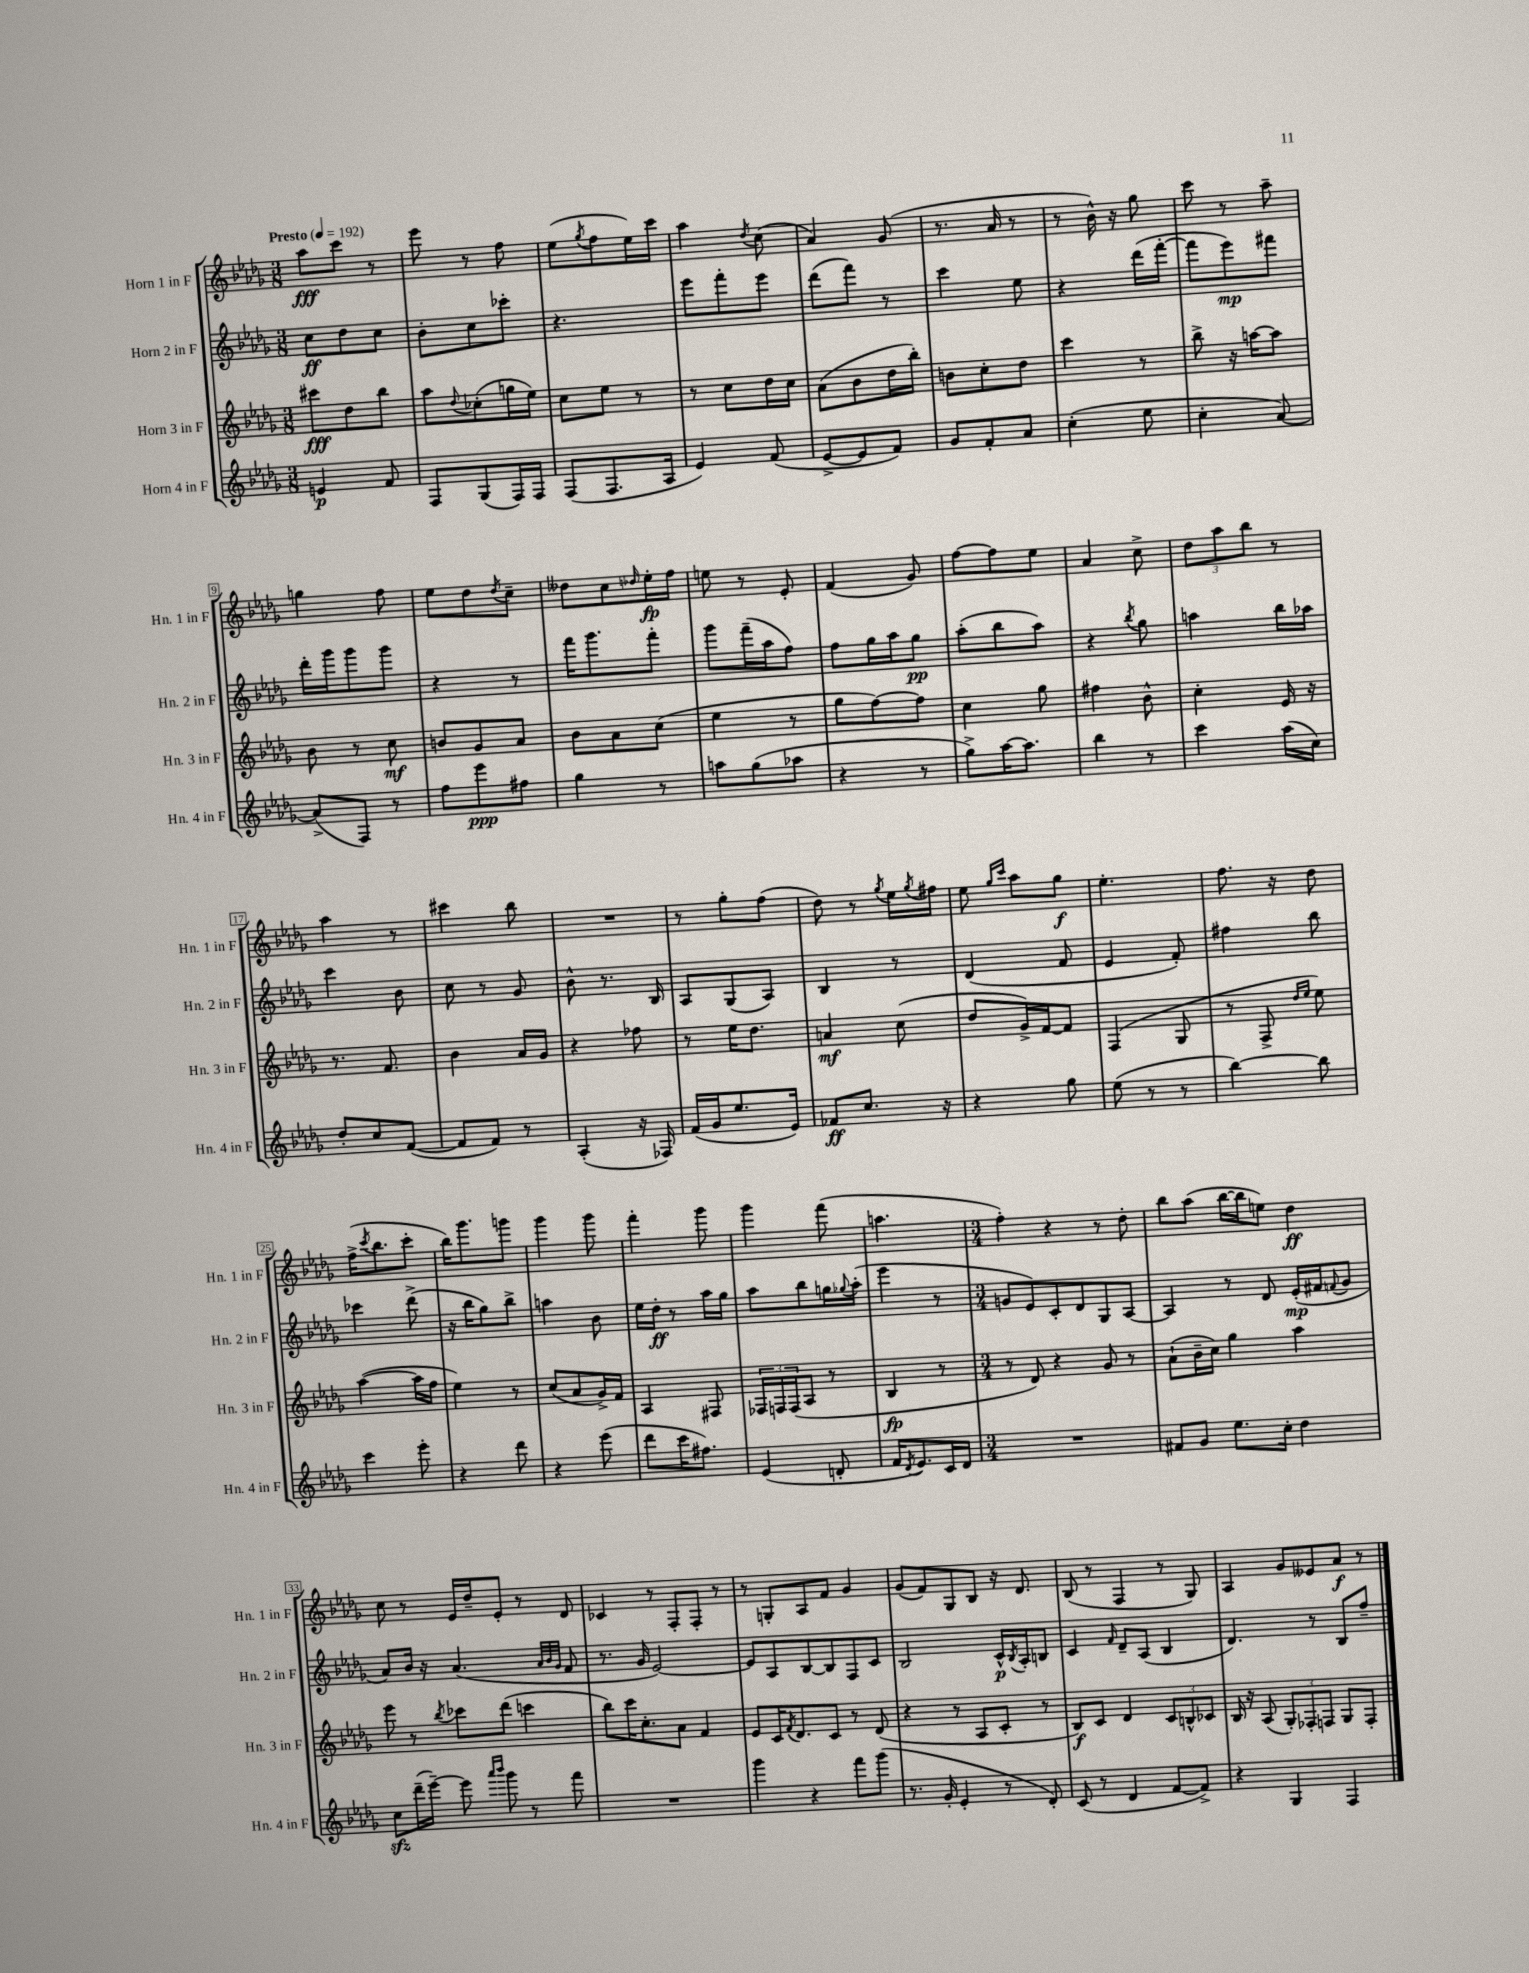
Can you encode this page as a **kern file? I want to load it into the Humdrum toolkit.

**kern	**kern	**kern	**kern
*staff4	*staff3	*staff2	*staff1
*clefG2	*clefG2	*clefG2	*clefG2
*k[b-e-a-d-g-]	*k[b-e-a-d-g-]	*k[b-e-a-d-g-]	*k[b-e-a-d-g-]
*M3/8	*M3/8	*M3/8	*M3/8
*MM192	*MM192	*MM192	*MM192
4e	8ccc#	8cc	8aa-
.	8dd-	8dd-	8ccc
8f	8bb-	8cc	8r
=	=	=	=
8F	8aa-	8b-'	8eee-
.	8qqdd-	.	.
(8G-	(8cc-'	8cc	8r
16F)	16gg	8ccc-'	8ff
16F	16ee-)	.	.
=	=	=	=
(8F	8cc	4.r	(8ee-
.	.	.	8qgg-
8.F	8ee-	.	8ff
.	8r	.	16ee-)
16A-	.	.	16ccc
=	=	=	=
4e-)	8r	8eee-	4aa-
.	8cc	8fff'	.
.	.	.	8qdd-
(8f	16dd-	8eee-	(8cc
.	16cc	.	.
=	=	=	=
[8e-^	(8a-	(8ddd-	4a-)
8e-]	8b-	8fff)	.
8f)	16dd-	8r	(8g-
.	16bb-')	.	.
=	=	=	=
8g-	8b	4ccc	8.r
8f'	8cc'	.	.
.	.	.	16a-
8a-	8dd-	8ee-	8r
=	=	=	=
(4cc'	4ccc	4r	8r
.	.	.	16b-^^)
.	.	.	16r
8ee-	8r	(16ddd-	8gg-
.	.	[16fff'	.
=	=	=	=
4cc'	8bb-^	8fff]	8ccc
.	16r	8eee-)	8r
.	[16aa	.	.
[8a-)	8aa]	8fff#	8aa-~
=	=	=	=
(8a-^]	8b-	16ddd-'	4gg
.	.	16ggg-	.
8F)	8r	8ggg-	.
8r	8cc	8ggg-	8ff
=	=	=	=
8ff	8b	4r	8ee-
8eee-	8g-	.	8dd-
.	.	.	8qdd-
8ff#	8a-	8r	8cc~
=	=	=	=
4gg-	8b-	16fff	8dd--
.	.	8.ggg-	.
.	8a-	.	8cc
.	.	.	16qqdd-
8r	(8cc	8fff'	16ee-'
.	.	.	16ff
=	=	=	=
8aa	4ee-	8ggg-	8ee
(8gg-	.	(16fff~	8r
.	.	16aa-	.
8aa-	8r	8ff)	8e-'
=	=	=	=
4r	8gg-	8ff	(4f
.	[8ff)	16gg-	.
.	.	16aa-	.
8r	8ff]	8gg-	8g-)
=	=	=	=
8gg-^)	4cc	(8aa-'	[8ff
[16aa-	.	8bb-	8ff]
8.aa-]	.	.	.
.	8gg-	8aa-)	8ee-
=	=	=	=
4bb-	4ff#	4r	4a-
.	.	8qbb-	.
8r	8b-^^	8gg-	8cc^
=	=	=	=
4ccc	4cc'	4aa	12dd-
.	.	.	12aa-
.	.	.	12bb-
(16aa-	16e-	16bb-	8r
16cc)	16r	16aa-	.
=	=	=	=
8dd-'	8.r	4ccc	4aa-
8cc	.	.	.
.	8.f	.	.
([8f	.	8b-	8r
=	=	=	=
8f]	4b-	8cc	4ccc#
8f)	.	8r	.
8r	16a-	8g-	8bb-
.	16g-	.	.
=	=	=	=
(4A-'	4r	8b-^^	4.r
.	.	8.r	.
16r	8ff-	.	.
16F-)	.	16B-	.
=	=	=	=
(16f	8r	8A-	8r
16g-	.	.	.
8.ee-	16ee-	(8G-	8gg-'
.	8.dd-	.	.
.	.	8A-)	(8ff
16e-)	.	.	.
=	=	=	=
8f-	4a	4B-	8dd-)
8.cc	.	.	8r
.	.	.	8qgg-
.	(8cc	8r	16ee-
.	.	.	8qgg-
16r	.	.	16ff#
=	=	=	=
4r	8dd-	(4d-	8ee-
.	.	.	16qqgg-
.	.	.	16qqccc
.	16g-^)	.	8aa-
.	[16f	.	.
8gg-	8f]	8f	8gg-
=	=	=	=
(8ee-	(4F	4e-	4.ee-'
8r	.	.	.
8r	8G-	8f')	.
=	=	=	=
[4bb-)	8r	4ff#	8.ff
.	8F^	.	.
.	.	.	16r
.	16qqdd-	.	.
.	16qqee-	.	.
8bb-]	8ee-)	8bb-	8dd-
=	=	=	=
4ccc	([4aa-	4ccc-	(16ff^
.	.	.	8qccc
.	.	.	8.bb-
8eee-'	16aa-]	(8ddd-^	8ccc'
.	16ff	.	.
=	=	=	=
4r	4ee-)	16r	16bb-)
.	.	16bb-	8.ggg-
.	.	8gg-)	.
8ddd-	8r	8bb-^	8ggg
=	=	=	=
4r	(8cc	4aa	4ggg-
.	8a-	.	.
(8eee-	16g-^)	8b-	8ggg-
.	16f	.	.
=	=	=	=
8ddd-	4A-	16ee-	4fff'
.	.	16dd-'	.
16ccc	.	8r	.
8.ff#)	.	.	.
.	8F#	16aa-	8ggg-
.	.	16gg-	.
=	=	=	=
(4e-	24F-	8aa-	4ggg-
.	24F	.	.
.	(24F	.	.
.	8A-	8bb-	.
8d'	8r	16gg	(8fff
.	.	8qqgg-	.
.	.	(16aa-'	.
=	=	=	=
16f	4B-	4eee-	4.aa
8qd-	.	.	.
8.e-)	.	.	.
16c	8r	8r	.
16d-	.	.	.
=	=	=	=
*M3/4	*M3/4	*M3/4	*M3/4
2.r	8r	8g	4ff')
.	8d-)	8e-)	.
.	4r	8c'	4r
.	.	8d-	.
.	8g-	8G-	8r
.	8r	[8A-	8dd-'
=	=	=	=
8f#	(8a-`	4A-]	8bb-
8g-	16b-~	.	(8aa-
.	16cc)	.	.
8.ee-	4gg-	8r	[16bb-
.	.	.	16bb-]
.	.	8d-	8ee)
16cc'	.	.	.
4dd-	4aa-	(16e-'	4dd-
.	.	16f#	.
.	.	8qqf	.
.	.	8g-	.
=	=	=	=
8cc	8eee-	8a-)	8cc
(16ddd-~	8r	16b-	8r
[16eee-~)	.	16r	.
.	8qbb-	.	.
8eee-]	8ccc-	(4.a-	16e-
.	.	.	16dd-~
16qqaaa-	.	.	.
16qqbbb-	.	.	.
8ggg-	(8ddd-	.	8e-'
8r	4ccc	.	8r
.	.	32qqa-	.
.	.	32qqb-	.
.	.	32qqg-	.
8fff	.	8f	8d-
=	=	=	=
2.r	8bb-)	8.r	4c-
.	16ccc	.	.
.	8.cc'	16g-	.
.	.	[2e-)	8r
.	8a-	.	8F'
.	4f	.	8F'
.	.	.	8r
=	=	=	=
4ggg-	8e-	8e-]	8r
.	16c	8A-	8G'
.	8qf	.	.
.	8.d-	.	.
4r	.	[8B-	8A-
.	8c	8B-]	8f
8fff	8r	8F	4g-
(8ggg-	(8d-	8c	.
=	=	=	=
8.r	4r	2B-	(8g-
.	.	.	8f)
16g-'	.	.	.
4e-'	8r	.	8G-
.	8A-	.	8B-
8r	8c'	16c^^	16r
.	.	8qB-	.
.	.	16A-'	8.d-
8d-')	8r	8B	.
=	=	=	=
(8c	8B-)	4c	(8B-
8r	8c	.	8r
.	.	16qqf	.
4d-	4d-	8d-~	4F
.	.	(8A-	.
[8f	12c	4B-	8r
.	12B^^	.	.
8f^])	.	.	8G-)
.	12c-	.	.
=	=	=	=
4r	16B-	4.d-)	4A-
.	16r	.	.
.	(8A-	.	.
4G-	12G-')	.	8g-
.	12F-'	.	.
.	.	8r	8e--
.	12F	.	.
4F	8G-	8B-	8a-
.	8F'	8ff~	8r
==	==	==	==
*-	*-	*-	*-
